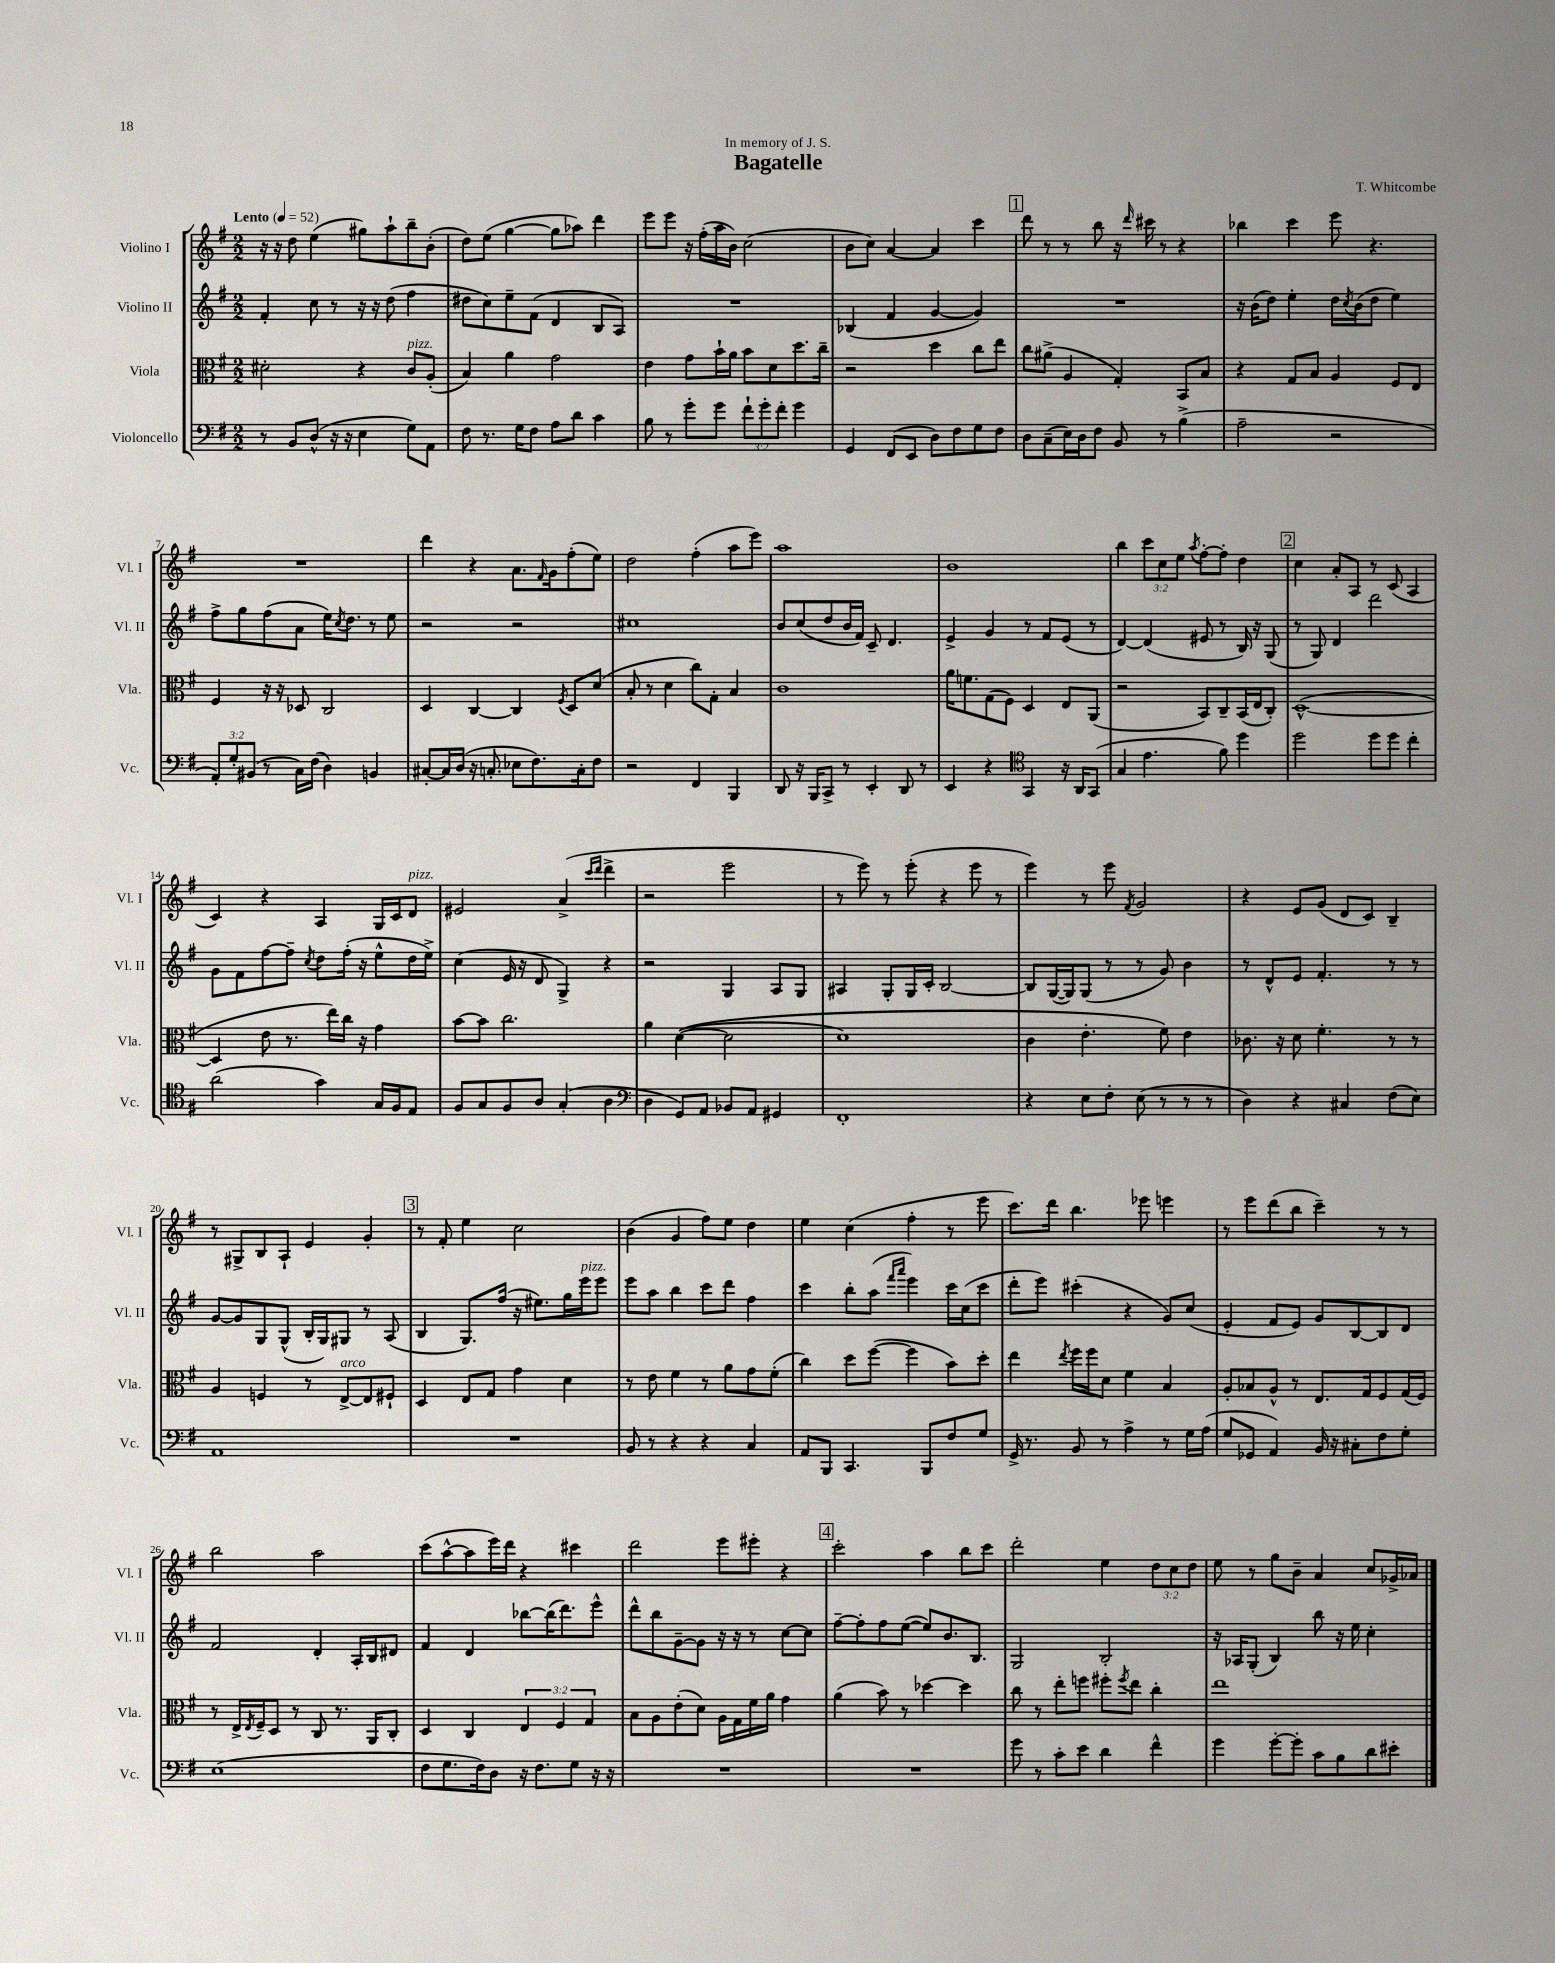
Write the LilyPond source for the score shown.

\header { title = "Bagatelle" composer = "T. Whitcombe" dedication = "In memory of J. S." }
<<
\new StaffGroup <<
\new Staff = "s0" \with { instrumentName = "Violino I" shortInstrumentName = "Vl. I" } {
    \clef treble \key g \major \numericTimeSignature \time 2/2 \override Staff.TupletNumber.text = #tuplet-number::calc-fraction-text \tempo "Lento" 4 = 52
    r16 r16 d''8 e''4( gis''8) a''8-! b''8-- b'8-.( |
    d''8) e''8( g''4~ g''8 aes''8) d'''4 |
    e'''8 e'''8 r16 fis''16-.( a''16 b'16) c''2( |
    b'8 c''8) a'4~ a'4 c'''4 |
    \mark \markup { \box "1" } d'''8 r8 r8 b''8 r16 \grace { d'''16 } cis'''16 r8 r4 |
    bes''4 c'''4 e'''8 r4. |
    R1 |
    d'''4 r4 a'8. \grace { fis'16 } g'16 fis''8-.( e''8) |
    d''2 fis''4-.( a''8 e'''8) |
    a''1 |
    b'1 |
    b''4 \tuplet 3/2 { c'''8 c''8 e''8 } \acciaccatura { a''8 } fis''8~-. fis''8-. d''4 |
    \mark \markup { \box "2" } c''4 a'8-. a8 r8 c'8( a4 |
    c'4) r4 a4 g16 c'16 d'8^\markup { \italic "pizz." } |
    eis'2 a'4->( \grace { c'''16 d'''16 } d'''4-> |
    r2 e'''2 |
    r8 e'''8) r8 e'''8-.( r4 e'''8 r8 |
    e'''4) r8 e'''8 \acciaccatura { fis'8 } g'2 |
    r4 e'8 g'8( d'8 c'8) b4-- |
    r8 gis8-> b8 a8-! e'4 g'4-. |
    \mark \markup { \box "3" } r8 fis'8-. e''4 c''2 |
    b'4( g'4 fis''8) e''8 d''4 |
    e''4 c''4( fis''4-. r8 e'''8 |
    c'''8.) d'''16 b''4. ees'''8 e'''4 |
    r8 e'''8 d'''8( b''8 c'''4--) r8 r8 |
    b''2 a''2 |
    c'''8( a''8~-^ a''8 e'''16) d'''16 r4 cis'''4 |
    d'''2 e'''8 eis'''8-. r4 |
    \mark \markup { \box "4" } c'''2-. a''4 b''8 c'''8 |
    d'''2-. e''4 \tuplet 3/2 { d''8 c''8 d''8 } |
    e''8 r8 g''8 b'8-- a'4 c''8 ges'16-> aes'16 \bar "|." |
}
\new Staff = "s1" \with { instrumentName = "Violino II" shortInstrumentName = "Vl. II" } {
    \clef treble \key g \major \numericTimeSignature \time 2/2
    fis'4-. c''8 r8 r16 r16 d''8( fis''4 |
    dis''8 c''8) e''8-- fis'8( d'4 b8 a8) |
    R1 |
    bes4( fis'4 g'4~ g'4) |
    \mark \markup { \box "1" } R1 |
    r16 b'16( d''8) e''4-. d''16 \acciaccatura { c''8 } b'16( d''8 e''4) |
    fis''8-> g''8 fis''8( a'8 e''16) \acciaccatura { c''8 } d''8. r8 e''8 |
    r2 r2 |
    cis''1 |
    b'8 c''8( d''8 b'16 fis'16) c'8-- d'4. |
    e'4-> g'4 r8 fis'8 e'8( r8 |
    d'4~) d'4( eis'8 r8 b16) r16 g8( |
    \mark \markup { \box "2" } r8 g8) d'4 d'''2 |
    g'8 fis'8 fis''8~ fis''8-- \acciaccatura { c''8 } d''8 fis''16-.( r16 e''8-^ d''16 e''16->) |
    c''4( e'16 r16 d'8 g4->) r4 |
    r2 g4 a8 g8 |
    ais4 g8-. g16 c'16-. b2~ |
    b8 g16~( g16) g8( r8 r8 g'8) b'4 |
    r8 d'8-^ e'8 fis'4.-. r8 r8 |
    g'8~ g'8 g8 g8-^( b16-. g16) gis8 r8 a8( |
    \mark \markup { \box "3" } b4 g8.) fis''16( r16 eis''8.) g''16 e'''16^\markup { \italic "pizz." } e'''8 |
    e'''8 a''8 b''4 c'''8 d'''8 fis''4 |
    c'''4 b''8-. a''8( \grace { fis'''16 a'''16 } e'''4) c'''16 c''16( c'''8 |
    d'''8-. e'''8) cis'''4-.( r4 g'8) c''8( |
    e'4-. fis'8 e'8) g'8 b8~ b8 d'8 |
    fis'2 d'4-. a16-. b16 dis'8 |
    fis'4 d'4 bes''8~ bes''16( d'''8.) e'''8-^ |
    d'''8-^ b''8 g'8~-- g'8 r16 r16 r8 c''8~ c''8 |
    \mark \markup { \box "4" } fis''8~-- fis''8-. fis''8 e''8~( e''8) b'8. b8. |
    g2 b2-. |
    r16 aes16 g8-.( b4) b''8 r16 e''16 c''4-. \bar "|." |
}
\new Staff = "s2" \with { instrumentName = "Viola" shortInstrumentName = "Vla." } {
    \clef alto \key g \major \numericTimeSignature \time 2/2 \override Staff.TupletNumber.text = #tuplet-number::calc-fraction-text
    dis'2-. r4 c'8^\markup { \italic "pizz." } a8-.( |
    b4) a'4 g'2 |
    e'4 g'8 b'16-! a'16 b'8 d'8 d''8. c''16-- |
    r2 d''4 c''8 e''8 |
    \mark \markup { \box "1" } c''8 ais'8->( a4 g4-.) b,8 b8 |
    r4 g8 b8 a4 fis8 e8 |
    fis4 r16 r16 des8 c2 |
    d4 c4~ c4 \acciaccatura { fis8 } d8 d'8( |
    b8-. r8 d'4 c''8) g8-. b4 |
    c'1 |
    a'16 f'8. g8( fis8) d4 e8 a,8( |
    r2 b,8) c8-- b,16( e16 c8-.) |
    \mark \markup { \box "2" } d1~-^( |
    d4 e'8 r8. e''16) c''16 r16 g'4 |
    b'8~ b'8 c''2. |
    a'4 d'4~(\( d'2 |
    d'1) |
    c'4 e'4.-. fis'8\) e'4 |
    ces'8. r16 d'8 fis'4.-. r8 r8 |
    a4 f4 r8 e8~->^\markup { \italic "arco" } e8 fis8-! |
    \mark \markup { \box "3" } d4 e8 g8 g'4 d'4 |
    r8 e'8 fis'4 r8 a'8 g'8 fis'8-.( |
    c''4) d''8 fis''8~( fis''4 b'8) d''8-. |
    e''4 \acciaccatura { e''8 } fis''16 fis''16 d'8 fis'4 b4 |
    a8-. bes8 a8-^ r8 e8. g16 fis8 g16( fis16) |
    r8 e16-> \acciaccatura { e8 } fis16-- d8 r8 c8 r8. a,16 c8-. |
    d4 c4 \tuplet 3/2 { e4 fis4 g4 } |
    b8 a8 e'8-.( d'8) a16 g16 fis'16 a'16 g'4 |
    \mark \markup { \box "4" } a'4( b'8) r8 des''4~ des''4 |
    c''8 r8 e''8-. f''8 fis''8-. \acciaccatura { fis''8 } e''8 c''4-. |
    e''1 \bar "|." |
}
\new Staff = "s3" \with { instrumentName = "Violoncello" shortInstrumentName = "Vc." } {
    \clef bass \key g \major \numericTimeSignature \time 2/2 \override Staff.TupletNumber.text = #tuplet-number::calc-fraction-text
    r8 b,8 d8-^( r16 r16 e4 g8) a,8 |
    fis8 r8. g16 fis8 a8 d'8 c'4 |
    b8 r8 g'8-. g'8 \tuplet 3/2 { fis'8-! g'8-. fis'8-. } g'4 |
    g,4 fis,8( e,8 d8) fis8 g8 fis8 |
    \mark \markup { \box "1" } d8 c8--( e16) d16 fis8 b,8 r8 b4->( |
    a2-- r2 |
    \tuplet 3/2 { a,8-.) g8-. bis,8( } r8 c16) fis16( d4) b,4 |
    cis8~-. cis16 d16( r16 c8.-. ees8 fis8.) c16-. fis8 |
    r2 fis,4 b,,4 |
    d,8 r16 b,,16 c,8-> r8 e,4-. d,8 r8 |
    e,4 r4 \clef tenor g,4 r16 a,16 g,8( |
    g4 e'4. fis'8) d''4 |
    \mark \markup { \box "2" } d''2 d''8 d''8 c''4-. |
    a'2( g'4) g16 fis16 e8 |
    fis8 g8 fis8 a8 g4-.( a4 |
    \clef bass d4 g,8) a,8 bes,8 a,8 gis,4 |
    fis,1-. |
    r4 e8 fis8-. e8( r8 r8 r8 |
    d4) r4 cis4 fis8( e8) |
    a,1 |
    \mark \markup { \box "3" } R1 |
    b,8 r8 r4 r4 c4 |
    a,8 b,,8 c,4. b,,8 fis8 g8 |
    g,16-> r8. b,8 r8 a4-> r8 g16 a16( |
    g8 ges,8 a,4) b,16 r16 cis8-. fis8 g8-. |
    e1( |
    fis8 g8. fis16) d8 r16 fis8. g8 r16 r16 |
    R1 |
    \mark \markup { \box "4" } R1 |
    g'8 r8 c'8-. e'8 d'4 fis'4-^ |
    g'4 g'8~-. g'8-. c'8 b8 d'8 eis'8-. \bar "|." |
}
>>
>>
